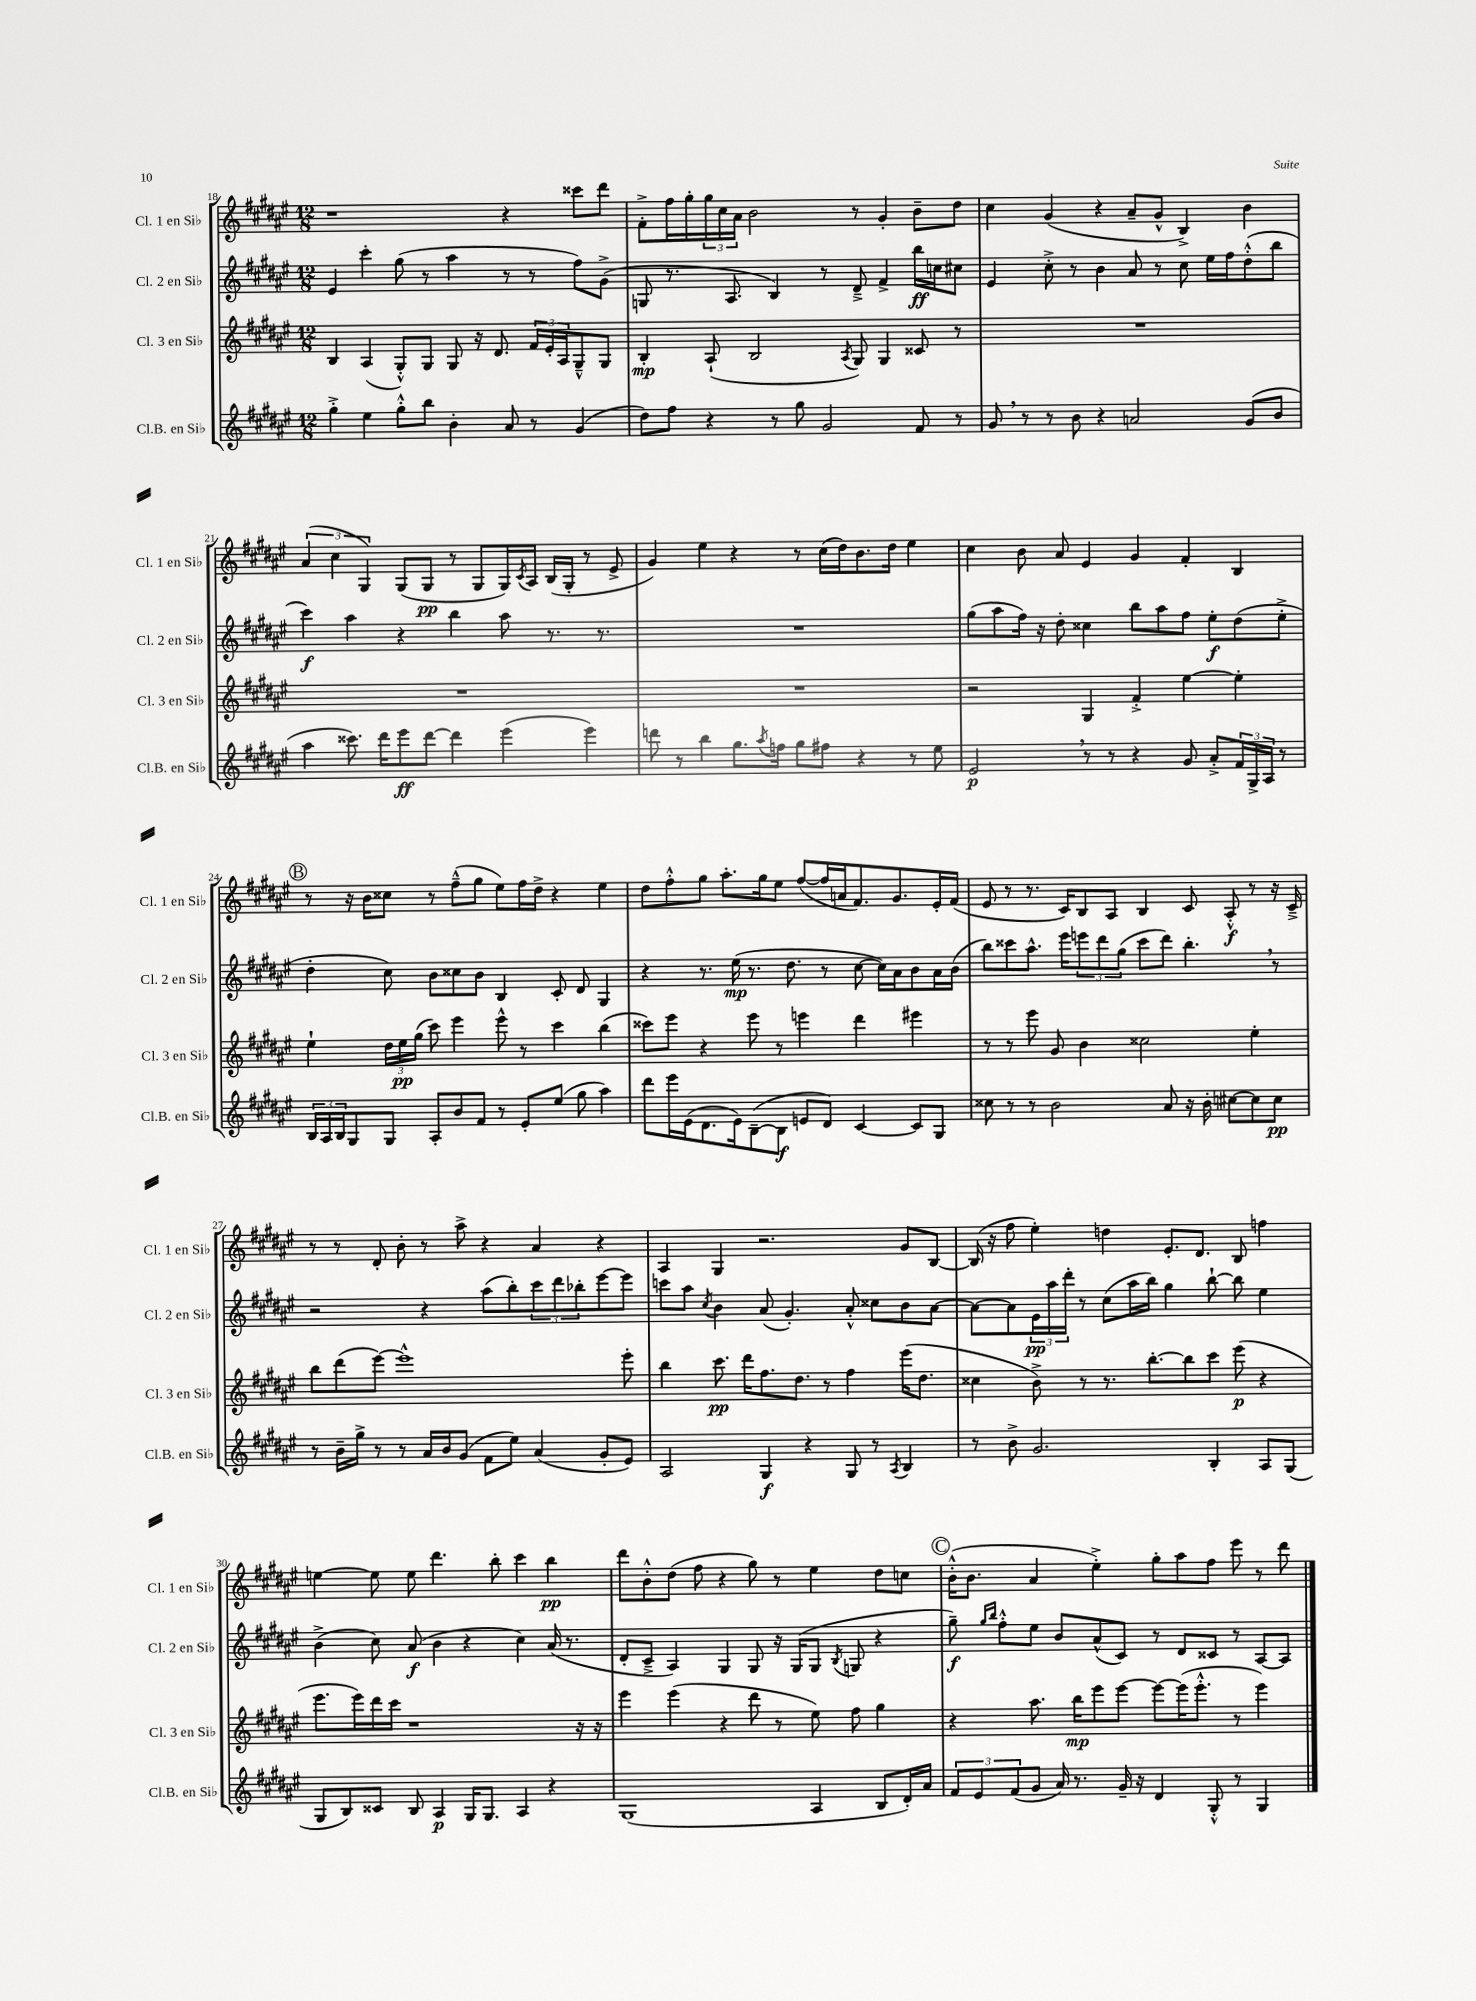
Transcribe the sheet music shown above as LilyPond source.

<<
\new StaffGroup <<
\new Staff = "s0" \with { instrumentName = "Cl. 1 en Sib" shortInstrumentName = "Cl. 1 en Sib" } {
    \clef treble \key fis \major \numericTimeSignature \time 12/8
    r1 r4 cisis'''8 dis'''8 |
    fis'8-.-> fis''16 gis''16-. \tuplet 3/2 { gis''16 cis''16 ais'16 } b'2 r8 gis'4-. b'8-- dis''8 |
    cis''4 gis'4( r4 ais'8-- gis'8-^ b4->) b'4 |
    \tuplet 3/2 { ais'4( cis''4 gis4) } gis8( gis8\pp r8 gis8 gis16) \acciaccatura { cis'8 } ais16 b16( gis16-. r8 eis'8-> |
    gis'4) eis''4 r4 r8 cis''16( dis''16) b'8. dis''16 eis''4 |
    cis''4 b'8 ais'8 eis'4 gis'4 fis'4-. b4 |
    \mark \markup { \circle "B" } r8 r16 b'16 cisis''8 r8 fis''8---^( gis''8 eis''8) fis''16 dis''16-> r4 eis''4 |
    dis''8 fis''8-.-^ gis''8 ais''8.-. gis''16 eis''8 fis''8~( fis''16 a'16 fis'8.) gis'8. eis'16-. fis'16( |
    eis'8 r8 r8. cis'16) b8 ais8 b4 cis'8 ais8-.-^\f r8 r16 cis'16---> |
    r8 r8 dis'8-. b'8-. r8 ais''8-> r4 ais'4 r4 |
    ais4 gis4 r2. gis'8 b8~ |
    b16( r16 fis''8 eis''4-.) d''4 eis'8.-. dis'8. b8 f''4 |
    e''4~ e''8 e''8 dis'''4. b''8-. cis'''4 b''4\pp |
    dis'''8 b'8-.-^ dis''8( fis''8 r4 gis''8) r8 eis''4 dis''8 c''8 |
    \mark \markup { \circle "C" } b'16-.-^( b'8. ais'4 eis''4-.->) gis''8-. ais''8 fis''8 eis'''8 r8 dis'''8 \bar "|." |
}
\new Staff = "s1" \with { instrumentName = "Cl. 2 en Sib" shortInstrumentName = "Cl. 2 en Sib" } {
    \clef treble \key fis \major \numericTimeSignature \time 12/8
    eis'4 cis'''4-. gis''8( r8 ais''4 r8 r8 fis''8) gis'8->( |
    g8 r8. ais8. b4) r8 dis'8---> fis'4-> b''16\ff c''16 cis''8 |
    eis'4 cis''8-.-> r8 b'4 ais'8 r8 cis''8 eis''16 fis''16 dis''8-.-^( b''8 |
    cis'''4\f) ais''4 r4 b''4 ais''8 r8. r8. |
    R1. |
    gis''8( ais''8 fis''16) r16 dis''8-. cisis''4 b''8 ais''8 fis''8 eis''8-.\f dis''8( eis''8-.-> |
    \mark \markup { \circle "B" } dis''4-. cis''8) b'8 cisis''8 b'8 b4 cis'8-. dis'8 gis4 |
    r4 r8. eis''16\mp( r8. dis''8. r8 cis''8~ cis''16) ais'16 b'8 ais'16 b'16( |
    b''8) cisis'''8 ais''8.-^ eis'''16 \tuplet 3/2 { e'''8 dis'''8 gis''8( } cisis'''8 dis'''8) b''4.-. \breathe r8 |
    r2 r4 ais''8( b''8-.) \tuplet 3/2 { cis'''8 dis'''8 bes''8-. } eis'''8~ eis'''8 |
    c'''8 ais''8 \acciaccatura { cis''8 } b'4 ais'8( gis'4.-.) ais'8-.-^ cisis''8 b'8 ais'8~ |
    ais'8~ ais'8 \tuplet 3/2 { eis'16\pp ais''16 dis'''16-. } r8 cis''8( ais''16 b''16) gis''4 b''8~-! b''8 eis''4 |
    b'4->( cis''8) ais'8\f( b'4 r4 cis''4) ais'16( r8. |
    dis'8-. cis'8---> ais4) gis4 gis8 r16 gis16( gis8 \acciaccatura { b8 } g8 r4 |
    \mark \markup { \circle "C" } gis''8--\f) \grace { gis''16 b''16 } fis''8-.-^ eis''8 b'8 ais'8-^( cis'8) r8 dis'8 cisis'8 r8 ais8~ ais8 \bar "|." |
}
\new Staff = "s2" \with { instrumentName = "Cl. 3 en Sib" shortInstrumentName = "Cl. 3 en Sib" } {
    \clef treble \key fis \major \numericTimeSignature \time 12/8
    b4 ais4( gis8-.-^) gis8 gis8 r16 dis'8. \tuplet 3/2 { fis'16 eis'16-. ais16 } gis8---^ gis8 |
    b4-.\mp ais8-!( b2 \acciaccatura { ais8 } gis8) gis4 cisis'8 r8 |
    R1. |
    R1. |
    R1. |
    r2 gis4 fis'4-.-> eis''4~ eis''4-. |
    \mark \markup { \circle "B" } eis''4-! \tuplet 3/2 { dis''16 eis''16\pp gis''16( } cis'''8) eis'''4 eis'''8-^ r8 cis'''4 b''4( |
    cisis'''8) eis'''8 r4 eis'''8 r8 e'''4 dis'''4 eis'''4 |
    r8 r8 eis'''8 gis'8 b'4 cisis''2 eis''4-. |
    b''8 dis'''8( eis'''8~) eis'''1-^ eis'''8-. |
    b''4 cis'''8.\pp dis'''16 fis''8. dis''8. r8 fis''4 eis'''16( dis''8. |
    cisis''4 b'8->) r8 r8. b''8.~-. b''8 cis'''8 eis'''8\p( r4 |
    eis'''8. eis'''16) dis'''16 cis'''16 r1 r16 r16 |
    eis'''4 eis'''4( r4 dis'''8 r8 eis''8) fis''8 gis''4 |
    \mark \markup { \circle "C" } r4 ais''8. b''16\mp eis'''8 eis'''8~ eis'''8~ eis'''16( eis'''8.-.-^ r8 eis'''4) \bar "|." |
}
\new Staff = "s3" \with { instrumentName = "Cl.B. en Sib" shortInstrumentName = "Cl.B. en Sib" } {
    \clef treble \key fis \major \numericTimeSignature \time 12/8
    gis''4-.-> eis''4 gis''8-.-^ b''8 b'4-. ais'8 r8 gis'4( |
    dis''8) fis''8 r4 r8 gis''8 gis'2 fis'8 r8 |
    gis'8 \breathe r8 r8 b'8 r4 a'2 gis'8( b'8 |
    ais''4 cisis'''8.) dis'''16 eis'''8\ff dis'''8~ dis'''4 eis'''4( eis'''4) |
    d'''8 r8 b''4 gis''8. \acciaccatura { ais''8 } f''16 gis''8 fis''8 r4 r8 eis''8 |
    eis'2\p \breathe r8 r8 r4 gis'8 ais'8-.-> \tuplet 3/2 { fis'16 gis16-> ais16 } r8 |
    \mark \markup { \circle "B" } \tuplet 3/2 { b16 ais16 b16 } gis8 gis8 ais8-. b'8 fis'8 r8 eis'8-. eis''8( gis''8 ais''4) |
    dis'''8 eis'''16 eis'16( dis'8. eis'16) b8~--( b8\f e'8 dis'8) cis'4~ cis'8 gis8 |
    cisis''8 r8 r8 b'2 ais'8 r16 b'16-. cis''8~ cis''8 cis''8\pp |
    r8 b'16-- gis''16-> r8 r8 ais'16 b'16 gis'8( fis'8 eis''8) ais'4( gis'8-. eis'8) |
    ais2 gis4\f r4 gis8 r8 \acciaccatura { ais8 } b4 |
    r8 b'8-> gis'2. b4-. ais8 gis8( |
    gis8 b8) cisis'8 b8 ais4\p gis16 gis8. ais4 r4 |
    gis1( ais4 b8 dis'16-.) ais'16 |
    \mark \markup { \circle "C" } \tuplet 3/2 { fis'8 eis'8 fis'8( } gis'8 ais'16) r8. gis'16-- r16 dis'4 gis8-.-^ r8 gis4 \bar "|." |
}
>>
>>
\layout { \context { \Score currentBarNumber = #18 } }
